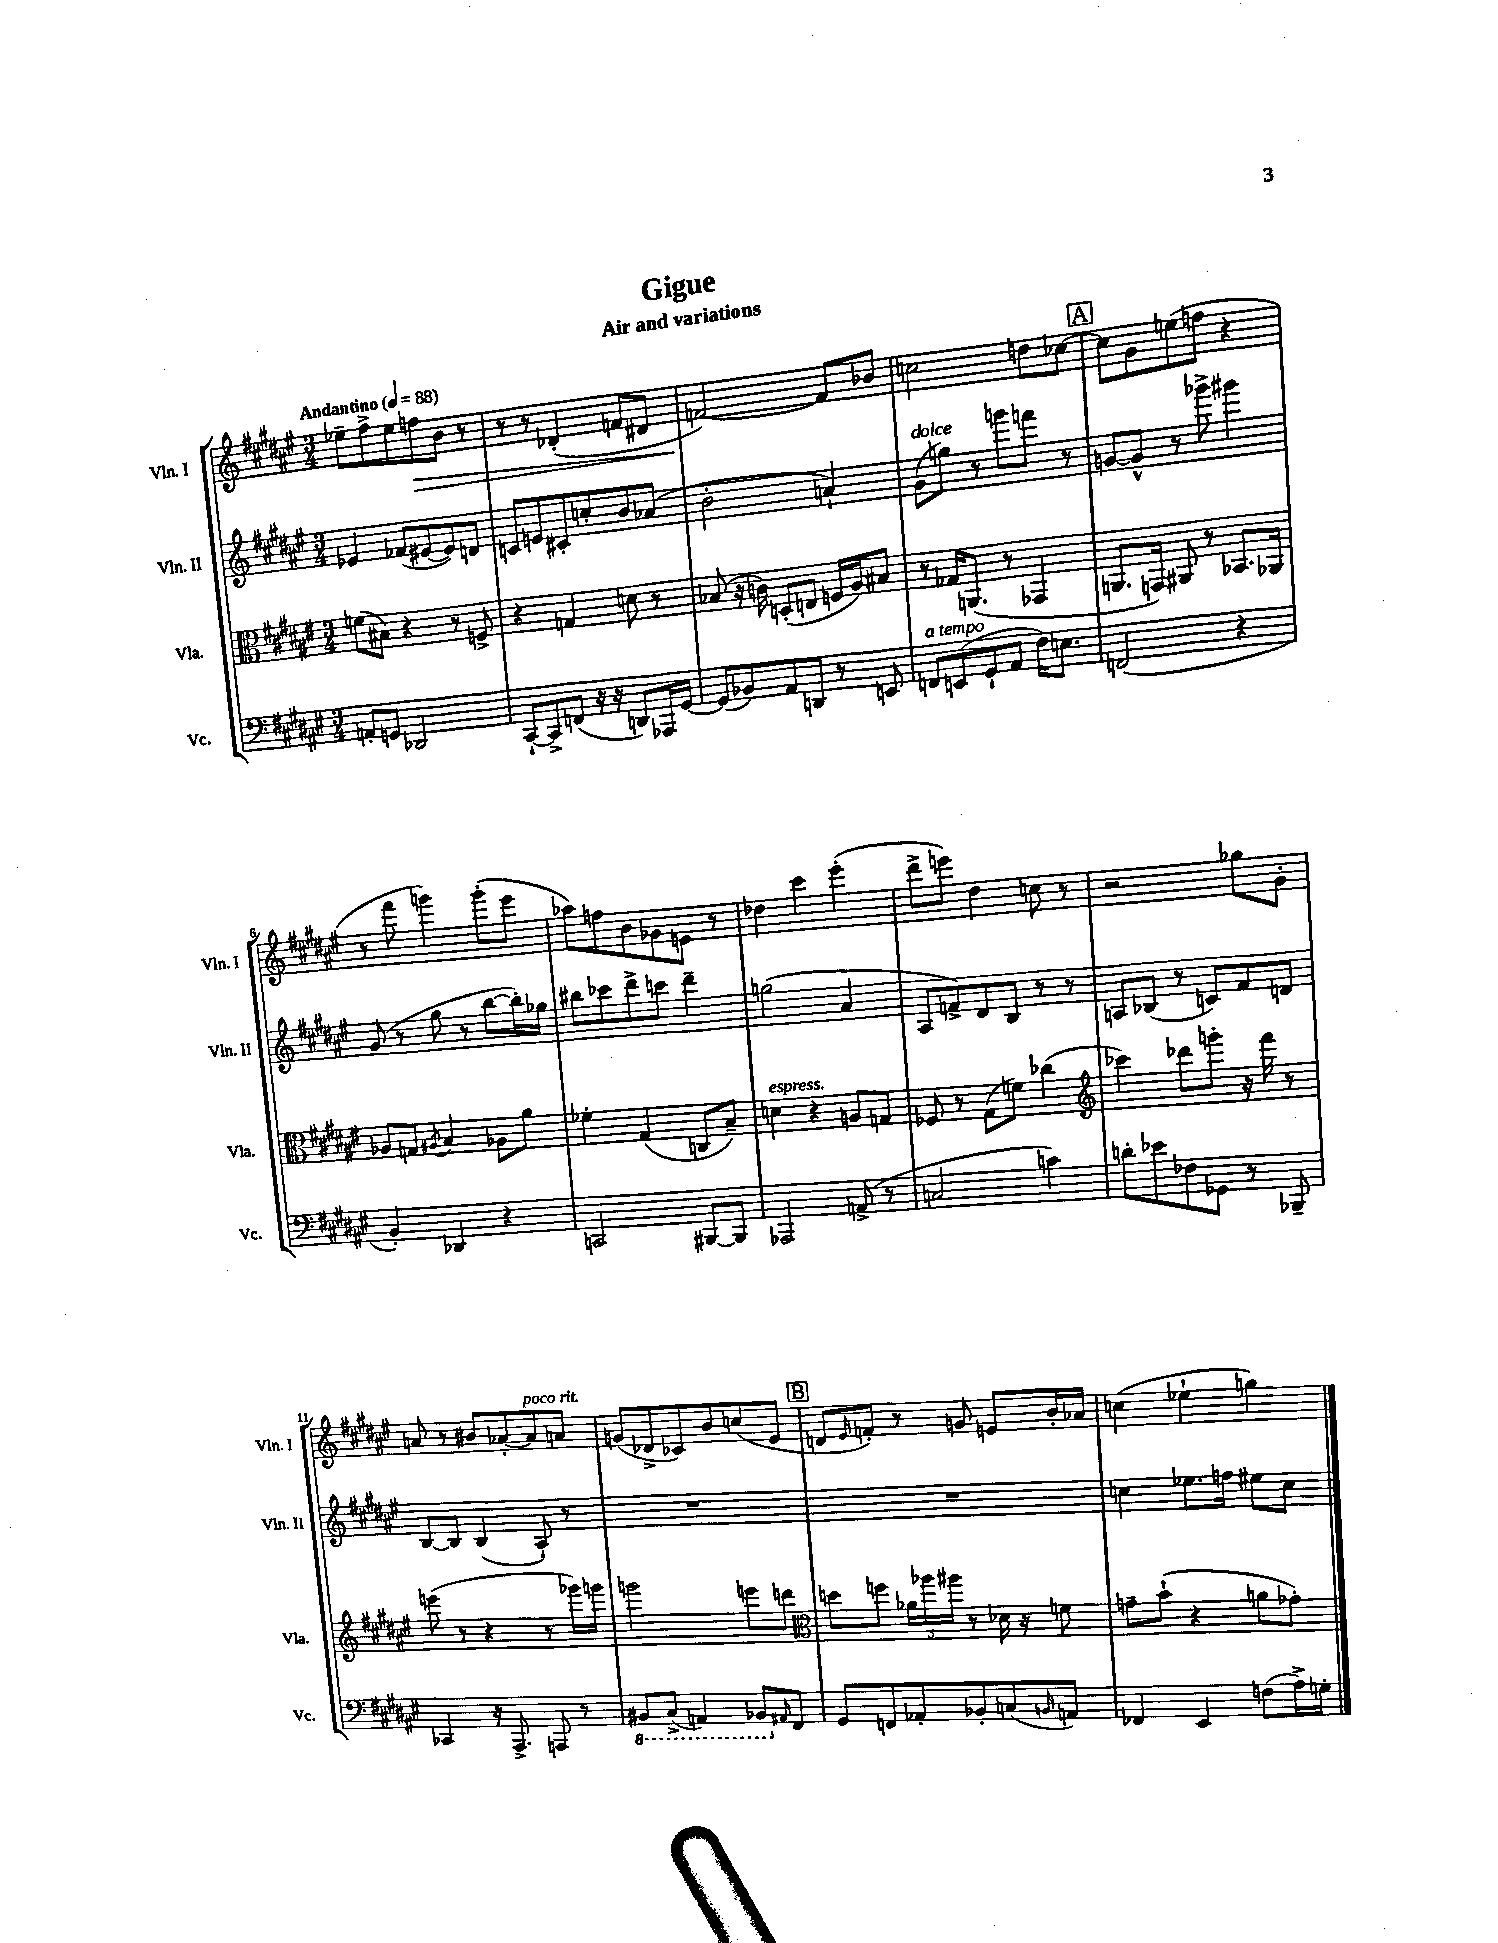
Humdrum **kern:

**kern	**kern	**kern	**kern
*staff4	*staff3	*staff2	*staff1
*clefF4	*clefC3	*clefG2	*clefG2
*k[f#c#g#d#a#e#]	*k[f#c#g#d#a#e#]	*k[f#c#g#d#a#e#]	*k[f#c#g#d#a#e#]
*M3/4	*M3/4	*M3/4	*M3/4
*MM88	*MM88	*MM88	*MM88
8AA'/L	(8f\L	4e-/	8ee-~\L
8GG/J	8B#\J)	.	8ff#^\
2DD-/	4r	(8f-/L	8ee-\
.	.	[8e#/	8ff\
.	8r	8e#/])	8b\J
.	8F^/	8d/J	8r
=	=	=	=
[8CC#`/L	4r	8c/L	8r
8CC#^/]	.	8e/	8r
(8FF/J	4G/	8c#'/	(4d-'/
16r	.	8cc'/	.
16r	.	.	.
8DD/L)	8d\	8b/	8f/L
16AAA-/L	8r	(8a-/J	8d#/J
[16GG#/JJ	.	.	.
=	=	=	=
(8GG#/]L	(8B-/	2b'\	[2f/)
8BB-/)	16r	.	.
.	16c\)	.	.
8AA#/	(8D'/L	.	.
8DD/J	8E/J	.	.
8r	16F/LL	4a`/)	8f/]L
.	16A#/J)	.	.
8EE/	8B#/J	.	8b-/J
=	=	=	=
8FF/L	8r	(8g#\L	2cc\
(8EE/	16G-/LK	8gg\J)	.
.	(8.AA/J	.	.
8GG#`/	.	8r	.
8AA#/J	8r	8ggg\L	.
16F#\LK)	4GG-/	8fff\J	8dd\L
8.E\J	.	.	.
.	.	8r	[8cc-\J
=	=	=	=
(2FF/	8.AA/L	[8g/L	8cc-\]L
.	.	8g^^/]J	8g#\
.	16GG/Jk)	.	.
.	8AA#/	8r	(8ee\
.	8r	8ggg-^\	8ff\J
4r	8.BB-/L	4ggg#\	4r
.	16AA-/Jk	.	.
=	=	=	=
4BB'/)	8A-/L	(8g#/	8r
.	8G/J	8r	8fff#\
.	8qA#/	.	.
4DD-/	4B/	8gg#\	4ggg\)
.	.	8r	.
4r	8A-\L	[8bb\L	(8ggg'\L
.	8a#\J	16bb'\]L)	8eee#\J
.	.	16gg-\JJ	.
=	=	=	=
2CC/	4f-'\	8bb#\L	8aa-\L)
.	.	8ccc-\	8ff\
.	(4G#/	8ddd#^\	8b\
.	.	8ccc\J	8g-\
[8BBB#/L	8C/L	4ddd#~\	8e\J
8BBB#/]J	8B~/J)	.	8r
=	=	=	=
2AAA-/	4d\	(2gg\	4dd-\
.	4r	.	4ccc#\
(8AA^/	8A/L	4a#/	(4eee#'\
8r	8G/J	.	.
=	=	=	=
2C/	8F-/	8A#/L	8ddd#^\L
.	8r	8f^/)	8eee\J)
.	(8G#\L	8d#/	4dd#\
.	8f\J)	8B/J	.
4c\)	(4cc-\	8r	8cc\
.	.	8r	8r
=	=	=	=
*	*clefG2	*	*
8d'\L	4ccc-\)	8A/L	2r
8e-\	.	(8B-/J	.
8F-\	8ddd-\L	8r	.
8GG-\J	8ggg'\J	8c/L)	.
8r	16r	8f#/	8gg-\L
.	16fff#\	.	.
8BBB-~/	8r	8d/J	8g#'\J
=	=	=	=
4CC-/	(8eee\	[8B/L	8a/
.	8r	8B/]J	8r
16r	4r	(4B/	8b#/L
8.AAA#^/	.	.	.
.	.	.	[8a-'/
8AAA/	8r	8A#`/)	8a-/]
8r	16ggg-\LL)	8r	8a/J
.	16ggg\JJ	.	.
=	=	=	=
8BBB#/L	2ggg\	2.r	(8g/L
(8CC#^/J	.	.	8d-^/
4AAA/)	.	.	8c-/)
.	.	.	8b/
8BBB-/L	8eee\L	.	(8cc/
16qqAA#/	.	.	.
8FF#/J	8ddd\J	.	8e#/J
=	=	=	=
*	*clefC3	*	*
8GG#/L	8dd\L	2.r	8d/L
.	.	.	16qqe#/
8FF/	8ff\J	.	8f'/J)
8AA-'/	24a-\LL	.	8r
.	24aa-\	.	.
.	24aa#\JJ	.	.
8BB-'/	8r	.	8g/
(8C/	16d-\	.	8e/L
.	16r	.	.
16qqBB/	.	.	.
8AA/J)	8f\	.	16b'/L
.	.	.	16a-/JJ
=	=	=	=
4FF-/	8g~\L	4cc\	(4cc\
.	(8b`\J	.	.
4EE#/	4r	8.ee-\L	4ee-`\
.	.	16ff\Jk	.
(8F\L	8a\L	8ee#\L	4gg\)
16A#^\L)	8g-'\J)	8cc\J	.
16G'\JJ	.	.	.
==	==	==	==
*-	*-	*-	*-
